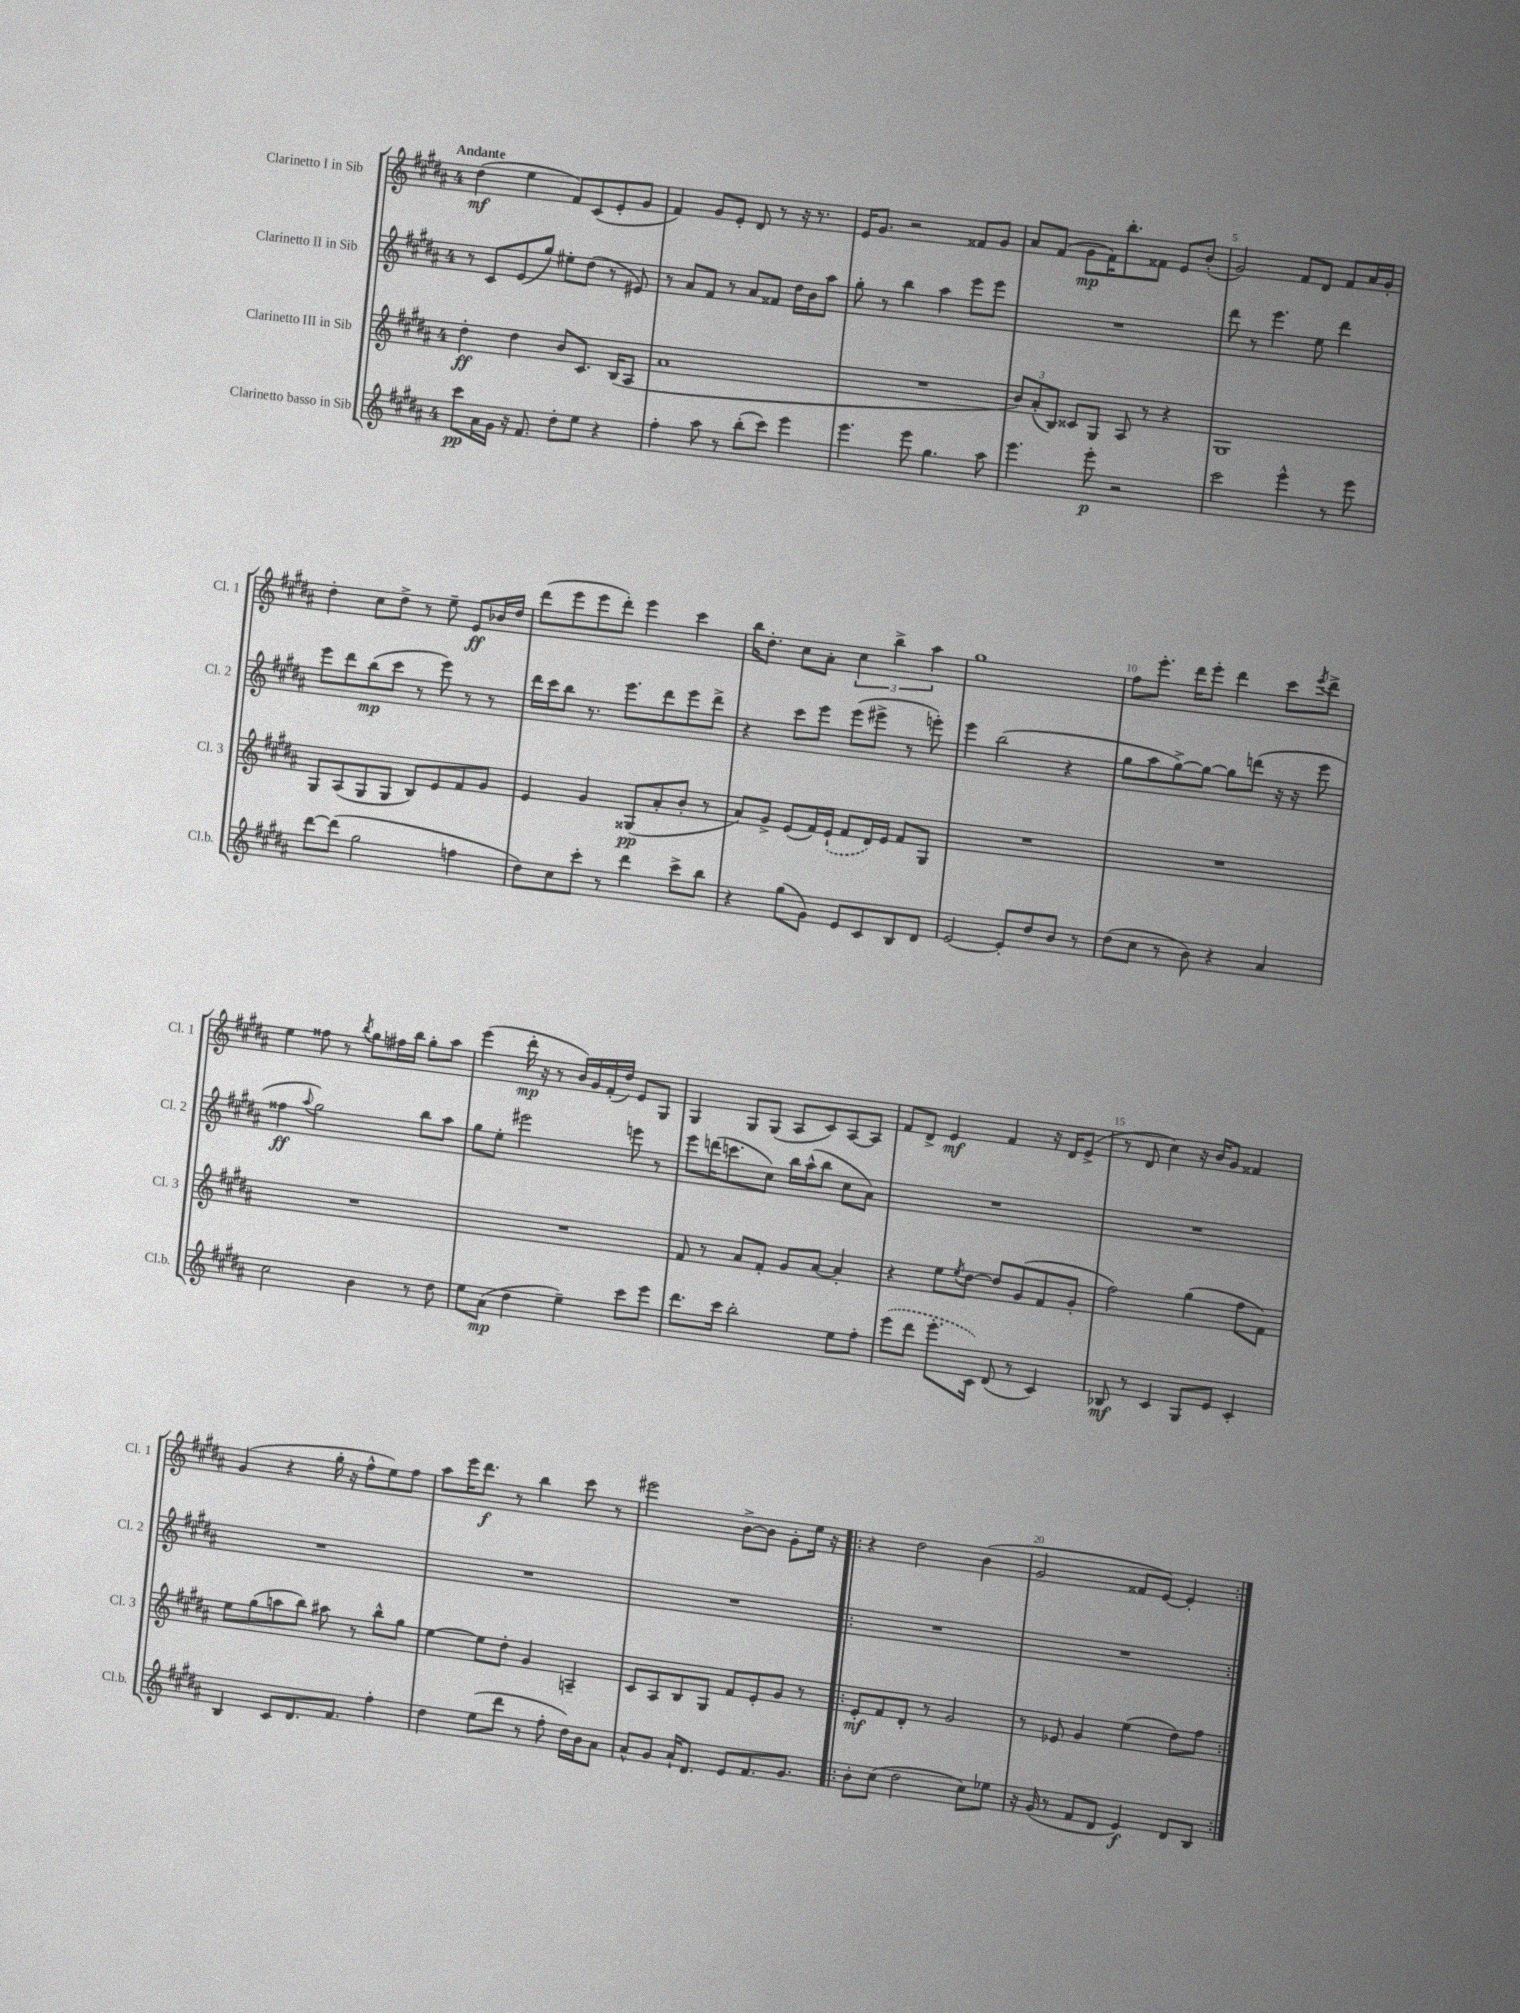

**kern	**dynam	**kern	**dynam	**kern	**dynam	**kern	**dynam
*part4	*part4	*part3	*part3	*part2	*part2	*part1	*part1
*staff4	*staff4	*staff3	*staff3	*staff2	*staff2	*staff1	*staff1
*I"Clarinetto basso in Sib	*	*I"Clarinetto III in Sib	*	*I"Clarinetto II in Sib	*	*I"Clarinetto I in Sib	*
*I'Cl.b.	*	*I'Cl. 3	*	*I'Cl. 2	*	*I'Cl. 1	*
*clefG2	*	*clefG2	*	*clefG2	*	*clefG2	*
*k[f#c#g#d#a#]	*	*k[f#c#g#d#a#]	*	*k[f#c#g#d#a#]	*	*k[f#c#g#d#a#]	*
*M4/4	*	*M4/4	*	*M4/4	*	*M4/4	*
=1	=1	=1	=1	=1	=1	=1	=1
!	!	!	!	!	!	!LO:TX:a:B:t=Andante	!
8ccc#\L	pp	4dd#'\	ff	8r	.	(4dd#\	mf
16a#\L	.	.	.	8c#/L	.	.	.
16g#\JJ	.	.	.	.	.	.	.
16r	.	4dd#\	.	(8e/	.	4ee\	.
8.f#/	.	.	.	.	.	.	.
.	.	.	.	8gg#/J)	.	.	.
8dd#'\L	.	8b/L	.	8ee#X'\L	.	8f#/L)	.
8ee\J	.	8.c#/J	.	(8dd#\J	.	(8c#/	.
4r	.	.	.	8r	.	8e'/	.
.	.	(16B/KL	.	.	.	.	.
.	.	8A#/J	.	8e#X/)	.	8g#/J	.
=2	=2	=2	=2	=2	=2	=2	=2
4ff#'\	.	1a#	.	8r	.	4f#/)	.
.	.	.	.	8a#/L	.	.	.
8aa#\	.	.	.	8f#/J	.	8g#/L	.
8r	.	.	.	8r	.	8e'/J	.
(8bb'\L	.	.	.	8a#/L	.	8d#/	.
8ccc#\J)	.	.	.	8f##X/J	.	8r	.
4eee\	.	.	.	16dd#\LL	.	16r	.
.	.	.	.	16b\J	.	8.r	.
.	.	.	.	8aa#\J	.	.	.
=3	=3	=3	=3	=3	=3	=3	=3
4.eee\	.	1r	.	8gg#'\	.	16e/KL	.
.	.	.	.	.	.	8.g#/J	.
.	.	.	.	8r	.	.	.
.	.	.	.	4bb\	.	2r	.
8eee\	.	.	.	.	.	.	.
4.gg#\	.	.	.	4aa#\	.	.	.
.	.	.	.	8eee\L	.	8f##X/L	.
8aa#\	.	.	.	8eee\J	.	8g#/J	.
=4	=4	=4	=4	=4	=4	=4	=4
4.eee\	.	12b/L)	.	1r	.	8a#/L	.
.	.	(12a#'/	.	.	.	.	.
.	.	.	.	.	.	(8f#/J	.
.	.	12B/J)	.	.	.	.	.
.	.	8c##X/L	.	.	.	8g#\L	mp
8eee'\	p	8G#/J	.	.	.	16f#\K)	.
.	.	.	.	.	.	8.bb'\	.
2r	.	8A#/	.	.	.	.	.
.	.	8r	.	.	.	8f##X\J	.
.	.	4r	.	.	.	8e/L	.
.	.	.	.	.	.	(8b'/J	.
=5	=5	=5	=5	=5	=5	=5	=5
2ccc#\	.	1G#	.	8ddd#\	.	2g#/)	.
.	.	.	.	8r	.	.	.
.	.	.	.	4.eee\	.	.	.
4eee^^\	.	.	.	.	.	8f#/L	.
.	.	.	.	8ee\	.	8d#/J	.
8r	.	.	.	4ddd#\	.	8f#/L	.
8eee\	.	.	.	.	.	16a#/L	.
.	.	.	.	.	.	16g#'/JJ	.
!!LO:LB:g=z
=6	=6	=6	=6	=6	=6	=6	=6
[8ddd#\L	.	8G#/L	.	8eee\L	.	4dd#'\	.
(8ddd#\J]	.	(8A#/	.	8ddd#\	.	.	.
2gg#\	.	8G#/	.	(8bb\	mp	8cc#\L	.
.	.	8G#/J	.	8ccc#\J	.	8dd#^\J	.
.	.	8B/L)	.	8r	.	8r	.
.	.	8e/	.	8eee\)	.	8ee~\	.
4ffn\	.	8f#/	.	8r	.	8e/L	ff
.	.	8g#/J	.	8r	.	16b-X/L	.
.	.	.	.	.	.	16dd#/JJ	.
=7	=7	=7	=7	=7	=7	=7	=7
8dd#\L)	.	4e/	.	16ddd#\LL	.	(8ddd#\L	.
.	.	.	.	16ccc#\J	.	.	.
8cc#\	.	.	.	8bb\J	.	8eee\	.
8ccc#'\J	.	4g#/	.	8.r	.	8eee\	.
8r	.	.	.	.	.	8ddd#'\J)	.
.	.	.	.	8.eee\L	.	.	.
4ddd#\	.	(8G##X/L	pp	.	.	4eee\	.
.	.	8a#'/	.	8ddd#\	.	.	.
8ccc#^\L	.	8b'/J	.	8eee\	.	4ccc#\	.
8bb\J	.	8r	.	8ddd#^\J	.	.	.
=8	=8	=8	=8	=8	=8	=8	=8
4r	.	8a#/L)	.	4r	.	16bb\KL	.
.	.	.	.	.	.	8.dd#'\J	.
.	.	8g#^/J	.	.	.	.	.
(8gg#\L	.	(8e/L	.	8ccc#\L	.	8cc#\L	.
8g#\J)	.	16f#/L)	.	8eee\J	.	8a#'\J	.
.	.	(16e`/JJ	.	.	.	.	.
8e/L	.	8f#/L	.	(8eee\L	.	6cc#\	.
8c#/	.	16d#/L)	.	8eee#X^\J	.	.	.
.	.	.	.	.	.	6bb^\	.
.	.	16e/JJ	.	.	.	.	.
8B/	.	8f#/L	.	8r	.	.	.
.	.	.	.	.	.	6aa#\	.
8d#/J	.	8G#/J	.	8eeen'\)	.	.	.
=9	=9	=9	=9	=9	=9	=9	=9
[2e/	.	1r	.	4eee\	.	1gg#	.
.	.	.	.	(2bb\	.	.	.
8e'/L]	.	.	.	.	.	.	.
8dd#/	.	.	.	.	.	.	.
8b/J	.	.	.	4r	.	.	.
8r	.	.	.	.	.	.	.
=10	=10	=10	=10	=10	=10	=10	=10
(8dd#\L	.	1r	.	8gg#\L	.	8ff#\L	.
8cc#\J	.	.	.	8aa#\	.	8.eee'\J	.
8r	.	.	.	[8gg#^\)	.	.	.
.	.	.	.	.	.	16ddd#\KL	.
8b\)	.	.	.	8gg#\J_	.	8eee'\J	.
4r	.	.	.	8gg#\L]	.	4ddd#\	.
.	.	.	.	(8dddn\J	.	.	.
4a#/	.	.	.	16r	.	8ccc#\L	.
.	.	.	.	16r	.	.	.
.	.	.	.	.	.	8qeee/	.
.	.	.	.	8eee\	.	8ddd#^\J	.
!!LO:LB:g=z
=11	=11	=11	=11	=11	=11	=11	=11
2cc#\	.	1r	.	4ff##X\	ff	4ee\	.
.	.	.	.	8qqaa#/	.	.	.
.	.	.	.	2gg#\)	.	8ff##X\	.
.	.	.	.	.	.	8r	.
.	.	.	.	.	.	8qbb/	.
4b\	.	.	.	.	.	8gg#\L	.
.	.	.	.	.	.	16ff#X\L	.
.	.	.	.	.	.	16bb\JJ	.
8r	.	.	.	8bb\L	.	8gg#'\L	.
8dd#\	.	.	.	8aa#\J	.	8aa#\J	.
=12	=12	=12	=12	=12	=12	=12	=12
8ee\L	.	1r	.	8gg#\L	.	(4eee\	.
(8a#\J	mp	.	.	8ee'\J	.	.	.
4dd#\	.	.	.	2eee#X\	.	16ddd#'\	mp
.	.	.	.	.	.	16r	.
.	.	.	.	.	.	8r	.
4ee~\)	.	.	.	.	.	16b/LL)	.
.	.	.	.	.	.	16g#/	.
.	.	.	.	.	.	(16f#'/	.
.	.	.	.	.	.	16dd#/JJ)	.
8ccc#\L	.	.	.	8eeen\	.	8e/L	.
8eee\J	.	.	.	8r	.	8G#/J	.
=13	=13	=13	=13	=13	=13	=13	=13
8.ddd#\L	.	8f#/	.	8eee\L	.	4G#/	.
.	.	8r	.	(16dddn\K	.	.	.
16ccc#\Jk	.	.	.	8.cccn\	.	.	.
2bb'\	.	8a#/L	.	.	.	8G#/L	.
.	.	8f#'/J	.	8cc#\J)	.	(8G#/J	.
.	.	8g#/L	.	16bb\LL	.	8A#/L	.
.	.	.	.	(16aa#^^\J	.	.	.
.	.	[8a#/J	.	8bb\J	.	8c#/)	.
8ee\L	.	4a#'/]	.	8cc#\L	.	[8A#/	.
8ff#'\J	.	.	.	8a#\J)	.	8A#/J]	.
=14	=14	=14	=14	=14	=14	=14	=14
(8eee\L	.	4r	.	1r	.	8f#/L	.
8ddd#\J	.	.	.	.	.	8d#^/J	.
8.eee'\L	.	8ee\L	.	.	.	4e/	mf
.	.	8qee/	.	.	.	.	.
.	.	[8dd#\J	.	.	.	.	.
16c#\Jk)	.	.	.	.	.	.	.
(8d#/	.	8dd#/L]	.	.	.	4f#/	.
8r	.	(8g#/	.	.	.	.	.
4c#/)	.	8f#/	.	.	.	16r	.
.	.	.	.	.	.	16d#/KL	.
.	.	8g#'/J	.	.	.	(8e^/J	.
=15	=15	=15	=15	=15	=15	=15	=15
8B-X/	mf	2ff#\)	.	1r	.	8r	.
8r	.	.	.	.	.	8d#/	.
4c#/	.	.	.	.	.	4cc#\)	.
8G#/L	.	(4gg#\	.	.	.	16r	.
.	.	.	.	.	.	16b/KL	.
8e/J	.	.	.	.	.	8g#/J	.
4c#'/	.	8ff#\L	.	.	.	4f##X/	.
.	.	8f#\J)	.	.	.	.	.
!!LO:LB:g=z
=16	=16	=16	=16	=16	=16	=16	=16
4B/	.	8ee\L	.	1r	.	(4g#/	.
.	.	(8gg#\	.	.	.	.	.
8c#/L	.	8aan\	.	.	.	4r	.
8.d#/	.	8bb\J)	.	.	.	.	.
.	.	8aa#X\	.	.	.	16gg#'\	.
8.f#/J	.	.	.	.	.	16r	.
.	.	8r	.	.	.	8ff#^^\L	.
4ff#'\	.	8bb^^\L	.	.	.	8ee\)	.
.	.	8gg#\J	.	.	.	8ff#\J	.
=17	=17	=17	=17	=17	=17	=17	=17
4dd#\	.	[4ee\	.	1r	.	8aa#\L	.
.	.	.	.	.	.	16eee\K	.
.	.	.	.	.	.	8.ddd#\J	f
(8ee\L	.	8ee\L]	.	.	.	.	.
8ddd#\J	.	8dd#'\J	.	.	.	8r	.
8r	.	4g#/	.	.	.	4bb\	.
8ff#'\	.	.	.	.	.	.	.
16dd#\LL)	.	4An~/	.	.	.	8ccc#\	.
16b\J	.	.	.	.	.	.	.
8a#\J	.	.	.	.	.	8r	.
=18	=18	=18	=18	=18	=18	=18	=18
8a#^^/L	.	8c#/L	.	1r	.	2eee#X\	.
8g#/J	.	8A#/	.	.	.	.	.
16a#`/KL	.	8B/	.	.	.	.	.
8.d#/J	.	.	.	.	.	.	.
.	.	8G#/J	.	.	.	.	.
8e/L	.	8f#/L	.	.	.	[8b^\L	.
8.f#/	.	8e'/	.	.	.	8b\J]	.
.	.	8g#/J	.	.	.	8g#'\L	.
8.g#/J	.	.	.	.	.	.	.
.	.	8r	.	.	.	16ee\Jk	.
.	.	.	.	.	.	16r	.
=19!|:	=19!|:	=19!|:	=19!|:	=19!|:	=19!|:	=19!|:	=19!|:
8b'\L	.	8e'/L	mf	1r	.	4r	.
(8cc#\J	.	8f#/	.	.	.	.	.
2dd#\	.	8d#'/J	.	.	.	2dd#\	.
.	.	8r	.	.	.	.	.
.	.	2g#/	.	.	.	.	.
8cc#\L)	.	.	.	.	.	(4b\	.
8ee-X\J	.	.	.	.	.	.	.
=20	=20	=20	=20	=20	=20	=20	=20
16r	.	8r	.	1r	.	2g#/	.
(16g#/	.	.	.	.	.	.	.
8r	.	8e-X/	.	.	.	.	.
8f#/L	.	4g#/	.	.	.	.	.
8d#/J	.	.	.	.	.	.	.
4e/)	f	(4ee\	.	.	.	8f##X/L	.
.	.	.	.	.	.	[8e/J)	.
8d#/L	.	8dd#\L)	.	.	.	4e'/]	.
8B/J	.	8ff#\J	.	.	.	.	.
=:|!	=:|!	=:|!	=:|!	=:|!	=:|!	=:|!	=:|!
*-	*-	*-	*-	*-	*-	*-	*-
